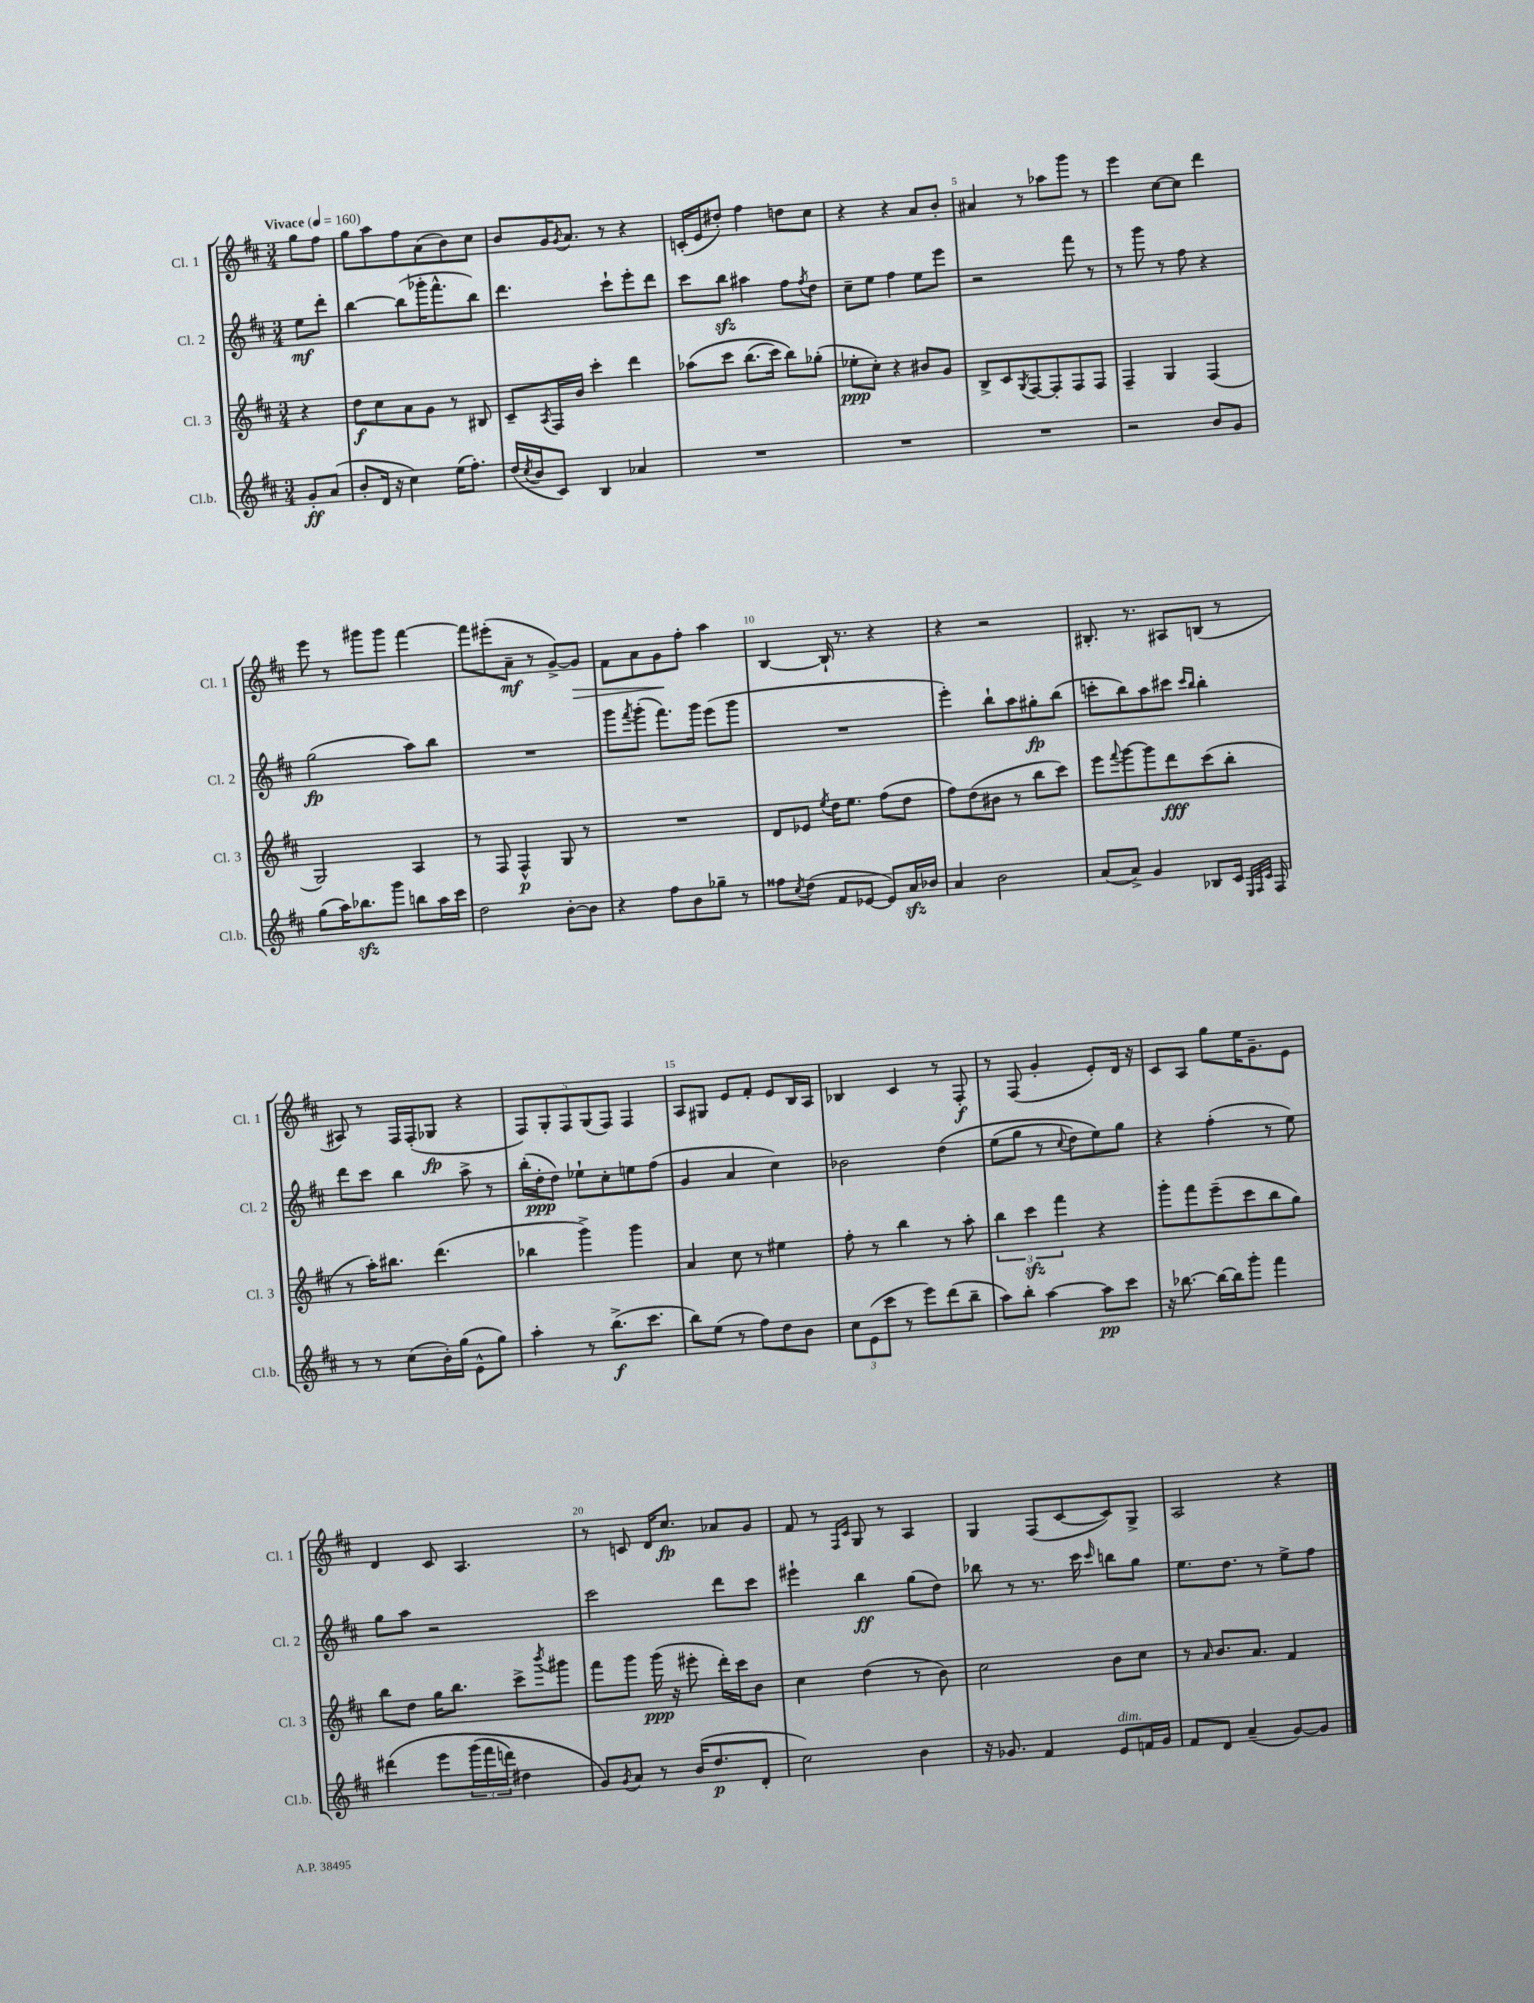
<<
\new StaffGroup <<
\new Staff = "s0" \with { instrumentName = "Cl. 1" shortInstrumentName = "Cl. 1" } {
    \clef treble \key d \major \numericTimeSignature \time 3/4 \partial 4 \tempo "Vivace" 4 = 160
    g''8 fis''8 |
    g''8 a''8 fis''8 a'8( b'8) cis''8 |
    b'8 g'16 \acciaccatura { g'8 } a'8. r8 r4 |
    c'16-.( e'16 dis''8-.) fis''4 d''8 cis''8 |
    r4 r4 a'8 b'8-. |
    ais'4 r8 aes''8 g'''8 r8 |
    e'''4 cis''8~ cis''8 d'''4 |
    e'''8 r8 gis'''8 gis'''8 fis'''4~ |
    fis'''8 eis'''8-.( a'8--\mf r8 g'8~->) g'8\> |
    fis'8 a'8 g'8\! fis''8-. a''4 |
    b4~ b16-! r8. r4 |
    r4 r2 |
    bis8.-. r8. ais8 b8( r8 |
    ais8) r8 fis16 fis16-.( ges8\fp r4 |
    \tuplet 5/4 { fis8) g8-. fis8 g8( fis8) } fis4 |
    a8 gis8 e'8 fis'8-. e'8 b16 a16 |
    bes4 cis'4 r8 fis8-.\f |
    r8 fis8( g'4-. e'8-.) d'16 r16 |
    cis'8 a8 g''8 e''16 g'8.-- e'8 |
    d'4 cis'8 a4. |
    r8 c'8 d'16 cis''8.\fp aes'8 g'8 |
    fis'8 r8 \grace { fis16 cis'16 } g8 r8 a4 |
    g4 fis8( cis'8~ cis'8) g8-> |
    a2 r4 \bar "|." |
}
\new Staff = "s1" \with { instrumentName = "Cl. 2" shortInstrumentName = "Cl. 2" } {
    \clef treble \key d \major \numericTimeSignature \time 3/4 \partial 4
    e''8\mf d'''8-. |
    b''4~ b''8( ges'''16-. fis'''8.-^ b''8) |
    d'''4. cis'''8-! e'''8-. d'''8 |
    cis'''8 b''8\sfz ais''4 fis''8 \acciaccatura { fis''8 } d''8 |
    cis''8-- e''8 fis''4 e''8 e'''8 |
    r2 fis'''8 r8 |
    r8 g'''8 r8 fis''8 r4 |
    g''2\fp( a''8) b''8 |
    R2. |
    g'''8 \acciaccatura { fis'''8 } g'''8-.( fis'''8.) g'''16 e'''8( g'''8 |
    R2. |
    e'''4-.) b''8-! a''8 gis''8-.\fp b''8( |
    c'''8-. b''8) a''8 cis'''8 \grace { cis'''16 b''16 } b''4-. |
    d'''8 cis'''8 b''4 a''8-> r8 |
    b''16-.( d''16-.\ppp d''8) ees''8-! cis''8-. e''8 fis''8( |
    g'4 a'4 cis''4) |
    bes'2 d''4\( |
    e''8( g''8 r8 \appoggiatura { cis''8 } d''8) e''8\) g''8 |
    r4 fis''4-.( r8 e''8) |
    g''8 a''8 r2 |
    cis'''2 d'''8 cis'''8 |
    eis'''4-! b''4\ff g''8( d''8) |
    bes''8 r8 r8. cis'''16 \grace { cis'''16 } b''8 g''8 |
    e''8. d''8. r8 e''8-> fis''8 \bar "|." |
}
\new Staff = "s2" \with { instrumentName = "Cl. 3" shortInstrumentName = "Cl. 3" } {
    \clef treble \key d \major \numericTimeSignature \time 3/4 \partial 4
    r4 |
    d''8\f cis''8 a'8 g'8 r8 bis8 |
    cis'8-- \acciaccatura { a8 } fis16 b'16 cis'''4-. d'''4 |
    aes''8\( cis'''8 b''8.( cis'''16) b''8\) ges''8-.( |
    ees''8-.\ppp cis''8-.) r4 bis'8 g'8 |
    b8-> cis'8 \acciaccatura { g8 } fis8~ fis8-. fis8 fis8 |
    fis4-- g4 fis4( |
    g2) a4 |
    r8 fis8 fis4-^\p g8 r8 |
    R2. |
    d'8 ees'8 \acciaccatura { e''8 } d''16 e''8. fis''8( d''8 |
    fis''8) d''8( bis'8 r8 b''8 cis'''8) |
    e'''8 \appoggiatura { fis'''8 } g'''8~ g'''8 d'''8\fff cis'''8( b''8-. |
    r8 a''16-.) bis''8. d'''4.( |
    bes''4 g'''4->) g'''4 |
    a'4 cis''8 r8 eis''4 |
    fis''8-. r8 b''4 r8 a''8-. |
    \tuplet 3/2 { b''4 cis'''4\sfz fis'''4 } r4 |
    g'''8-. fis'''8 e'''8--( cis'''8 b''8 g''8) |
    b''8 d''8 g''16 b''8. cis'''8-> \acciaccatura { b'''8 } gis'''8 |
    fis'''8 g'''8 g'''16\ppp( r16 eis'''8-. d'''16-.) cis'''16 b'8 |
    cis''4 d''4( r8 b'8) |
    cis''2 b'8 cis''8 |
    r8 \grace { a'16 } b'8. a'8. fis'4 \bar "|." |
}
\new Staff = "s3" \with { instrumentName = "Cl.b." shortInstrumentName = "Cl.b." } {
    \clef treble \key d \major \numericTimeSignature \time 3/4 \partial 4
    g'8-.\ff a'8( |
    b'8-. d'16 r16 cis''4) e''16( fis''8.-.) |
    d''16( \acciaccatura { cis''8 } b'16 cis'8) b4 aes'4 |
    R2. |
    R2. |
    R2. |
    r2 b'8 g'8 |
    g''8( a''16) bes''8.\sfz g'''8 b''8 a''16 cis'''16 |
    d''2 b'8~-. b'8 |
    r4 fis''8 b'8 ges''8-- r8 |
    fisis''8 \acciaccatura { cis''8 } d''8( fis'8 ees'8~ ees'8) a'16\sfz bes'16 |
    a'4 b'2 |
    a'8( a'8->) g'4 bes8 cis'16 \grace { e32 fis32 cis'32 } fis16 |
    r8 r8 cis''8( b'16-.) g''16( e'8-^ g''8) |
    a''4-. r8 b''8.->\f( cis'''8. |
    b''8) e''8( r8 fis''8) d''8 b'8 |
    \tuplet 3/2 { cis''8 e'8( cis'''8 } r8 e'''8) d'''8( b''8-- |
    a''8) b''8-. a''4~ a''8\pp cis'''8 |
    r16 bes''8.~ bes''16~ bes''16 g'''8-. fis'''4 |
    dis'''4\( e'''8 \tuplet 3/2 { g'''16( fis'''16 d'''16) } dis''4 |
    g'8\) \acciaccatura { g'8 } a'8 r8 b'16( d''8.\p d'8-. |
    cis''2) b'4 |
    r16 ges'8. fis'4 e'8^\markup { \italic "dim." } f'16 ges'16 |
    fis'8 d'8 a'4--( g'8~) g'8 \bar "|." |
}
>>
>>
\layout { \context { \Score \override BarNumber.break-visibility = ##(#f #t #t) barNumberVisibility = #(every-nth-bar-number-visible 5) } }
